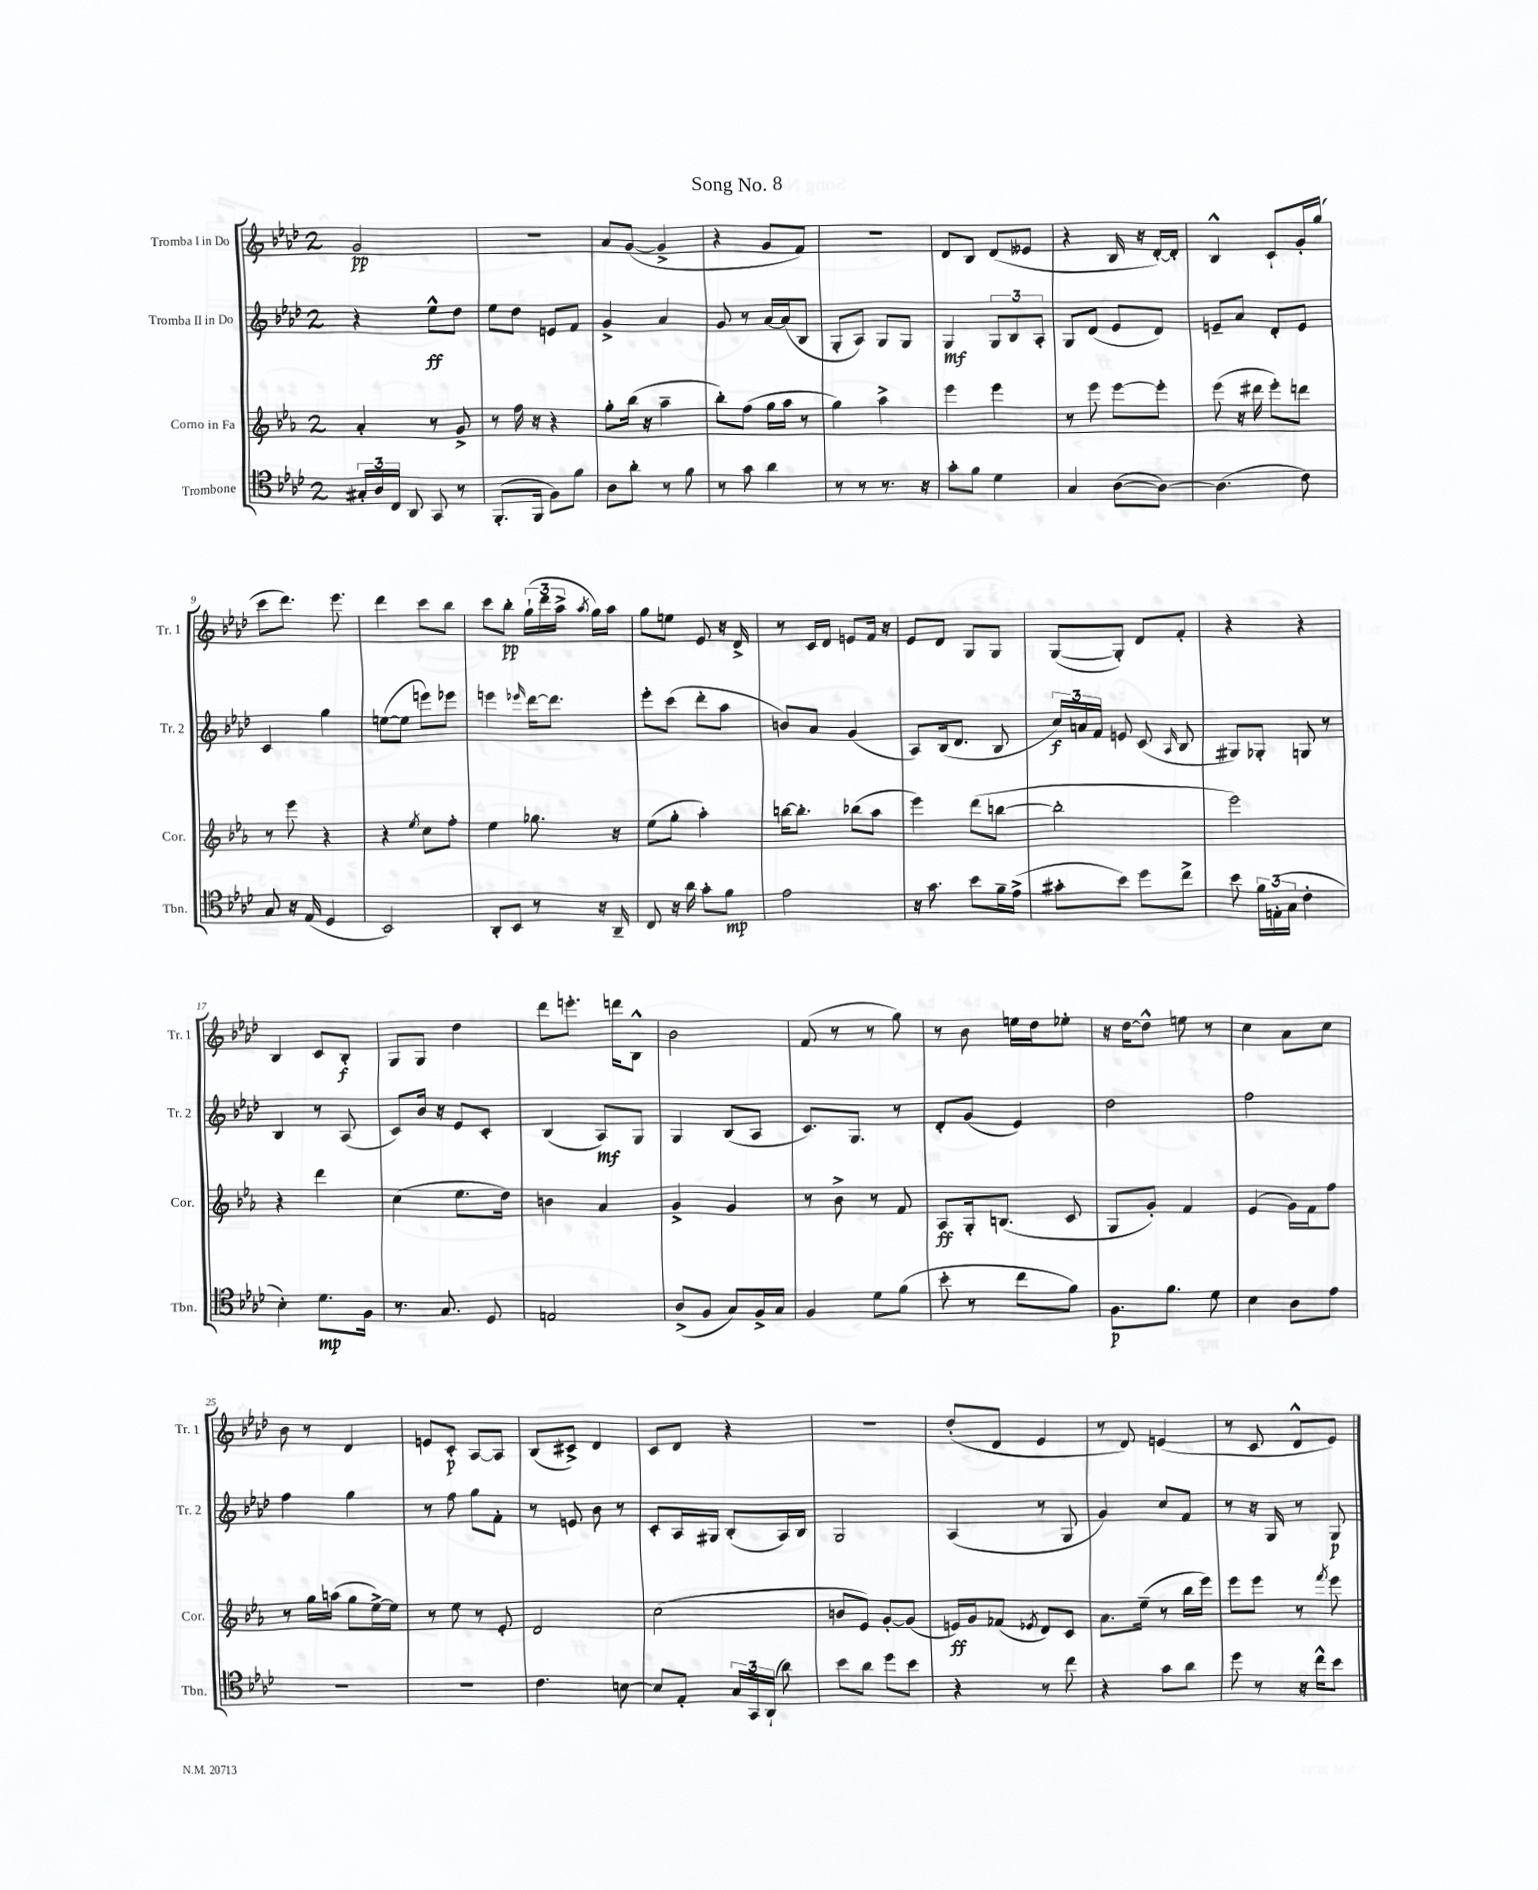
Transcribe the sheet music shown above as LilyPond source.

\header { title = "Song No. 8" }
<<
\new StaffGroup <<
\new Staff = "s0" \with { instrumentName = "Tromba I in Do" shortInstrumentName = "Tr. 1" } {
    \clef treble \key aes \major \once \override Staff.TimeSignature.style = #'single-digit \time 2/4
    \autoBeamOff g'2\pp |
    R2 |
    aes'8[ g'8]~( g'4-> |
    r4 g'8[ f'8]) |
    r2 |
    des'8[ bes8] des'8[( eeses'8] |
    r4 bes16 r16 des'16[~-.) des'16]-. |
    bes4-^ c'8[-! g'16-. g''16]( |
    c'''8[ des'''8.]) ees'''8. |
    des'''4 c'''8[ bes''8] |
    c'''8[ bes''8]-.\pp \tuplet 3/2 { g''16[-!( des'''16 aes''16]-> } \acciaccatura { aes''8 } g''16[) aes''16] |
    g''8[ e''8] ees'8 r16 des'16-> |
    r8 c'16[ des'16] e'8[ f'16] r16 |
    ees'8[ des'8] g8[ g8] |
    g8[~( g8]-.) des'8[ f'8]-. |
    r4 r4 |
    bes4 c'8[ bes8]-.\f |
    g8[ g8] des''4 |
    des'''8[ e'''8.]-. d'''16[ bes8]-^ |
    bes'2 |
    f'8( r8 r8 g''8) |
    r8 bes'8 e''16[ des''16 ees''8]-. |
    r16 des''16[~ des''8]-^ e''8 r8 |
    c''4 aes'8[ c''8] |
    bes'8 r8 des'4 |
    e'8[ c'8]-.\p aes8[~ aes8] |
    bes8[( cis'8]->) des'4 |
    c'8[ des'8] r4 |
    R2 |
    des''8[-.( des'8] ees'4 |
    r8 des'8) e'4( |
    r8 c'8 des'8[-^ ees'8]) \bar "|." |
}
\new Staff = "s1" \with { instrumentName = "Tromba II in Do" shortInstrumentName = "Tr. 2" } {
    \clef treble \key aes \major \once \override Staff.TimeSignature.style = #'single-digit \time 2/4
    \autoBeamOff r4 ees''8[-^\ff des''8] |
    ees''8[ des''8] e'8[ f'8] |
    g'4-> aes'4 |
    g'8 r8 aes'16[~ aes'16( bes8] |
    g8[-. aes8]) g8[ g8] |
    g4\mf \tuplet 3/2 { g8[ bes8 aes8]-. } |
    g8[ des'8]( ees'8[ des'8]) |
    e'8[-- aes'8] des'8[-. e'8] |
    c'4 g''4 |
    e''8[~( e''8] e'''8[) ees'''8] |
    e'''4 \grace { ees'''16 } des'''16[~ des'''8.] |
    ees'''8[-. c'''8]( des'''8[-. aes''8] |
    b'8[) aes'8] g'4( |
    aes8[) bes16( des'8.] bes8 |
    \tuplet 3/2 { c''16[\f) a'16 f'16] } e'8 c'8( \grace { aes16 } bes8 |
    gis8[) ges8]-. g8 r8 |
    bes4 r8 aes8( |
    c'8[) bes'16] r16 ees'8[ c'8]-. |
    bes4( aes8[\mf) g8] |
    g4 bes8[( aes8] |
    c'8.[) g8.] r8 |
    des'8[-. g'8]( ees'4) |
    des''2 |
    f''2 |
    f''4 g''4 |
    r8 f''8 g''8[ f'8]-. |
    r8 e'8 bes'8 r8 |
    c'8[-. aes16 gis16] bes8[-.( aes16) bes16] |
    g2 |
    aes4( r8 g8 |
    g'4) c''8[ f'8] |
    r8 r16 g16 r8 g8\p \bar "|." |
}
\new Staff = "s2" \with { instrumentName = "Corno in Fa" shortInstrumentName = "Cor." } {
    \clef treble \key ees \major \once \override Staff.TimeSignature.style = #'single-digit \time 2/4
    \autoBeamOff aes'4-. r8 g'8-> |
    r8 f''16 r16 r4 |
    g''8[-. bes''16]( r16 aes''4-- |
    bes''8[-.) f''8]( g''16[ aes''16] r8 |
    g''4) aes''4-> |
    ees'''4 ees'''4 |
    r8 ees'''8 ees'''8[~ ees'''8]-. |
    ees'''8( r16 dis'''16 ees'''8[-.) d'''8] |
    r8 ees'''8 r4 |
    r4 \acciaccatura { ees''8 } c''8[ f''8]-. |
    ees''4 ges''8. r16 |
    ees''8[( g''8]-. aes''4-.) |
    b''16[~ b''8.]-. bes''8[( aes''8] |
    ees'''4) d'''8[( b''8]~ |
    b''2-. |
    ees'''2) |
    r4 d'''4 |
    c''4( ees''8.[ d''16]) |
    b'4 aes'4 |
    g'4-> g'4 |
    r8 bes'8-> r8 f'8 |
    aes8[\ff g16-. b8.]( c'8 |
    g8[ g'8]-.) f'4 |
    ees'4( g'16[) f'16 f''8] |
    r8 g''16[ a''16]( g''8[ ees''16~->) ees''16] |
    r8 ees''8 r8 ees'8-. |
    d'2 |
    c''2( |
    b'8[ ees'8]) g'8[~-. g'8]( |
    e'16[\ff) g'16 fes'8]( \acciaccatura { ees'8 } d'8[) c'8] |
    aes'8.[ ees''16]--( r8 bes''16[ ees'''16]) |
    ees'''8[ ees'''8] r8 \acciaccatura { f'''8 } ees'''8 \bar "|." |
}
\new Staff = "s3" \with { instrumentName = "Trombone" shortInstrumentName = "Tbn." } {
    \clef tenor \key aes \major \once \override Staff.TimeSignature.style = #'single-digit \time 2/4
    \autoBeamOff \tuplet 3/2 { gis16[-. aes16 c16] } aes,8 g,8 r8 |
    f,8.[-.( f,16] f8[) f'8] |
    aes8[ aes'8]-. r8 f'8 |
    r8 g'8 aes'4 |
    r8 r8 r8. r16 |
    g'8[-. f'8] des'4 |
    g4 aes8[~( aes8]~) |
    aes4.( c'8) |
    g8 r16 ees16( des4 |
    bes,2) |
    aes,8[-. bes,8] r8 r16 aes,16-- |
    c8 r16 aes'16 g'8[-. f'8]\mp |
    ees'2 |
    r16 g'8. bes'8[ f'16-- ees'16]->( |
    gis'8[-. bes'8]) des''8[ c''8]-> |
    bes'8 \tuplet 3/2 { f'16[ e16-.( g16] } c'4-. |
    bes4-.) des'8.[\mp f16] |
    r8. g8. des8 |
    e2 |
    aes8[->( f8] g8[) f16-> g16] |
    f4 des'8[ f'8]( |
    bes'8-. r8 c''8[ f'8]) |
    f8.[\p f'8.] des'8 |
    bes4 aes8[ ees'8] |
    R2 |
    R2 |
    c'4. b8~ |
    b8[ ees8]-. \tuplet 3/2 { g16[ g,16 aes,16]-!( } aes'8) |
    bes'8[ aes'8] des''8[ bes'8] |
    r4 r8 c''8 |
    r4 g'8[ aes'8] |
    des''8 r8 r16 c''16[-^ bes'8] \bar "|." |
}
>>
>>
